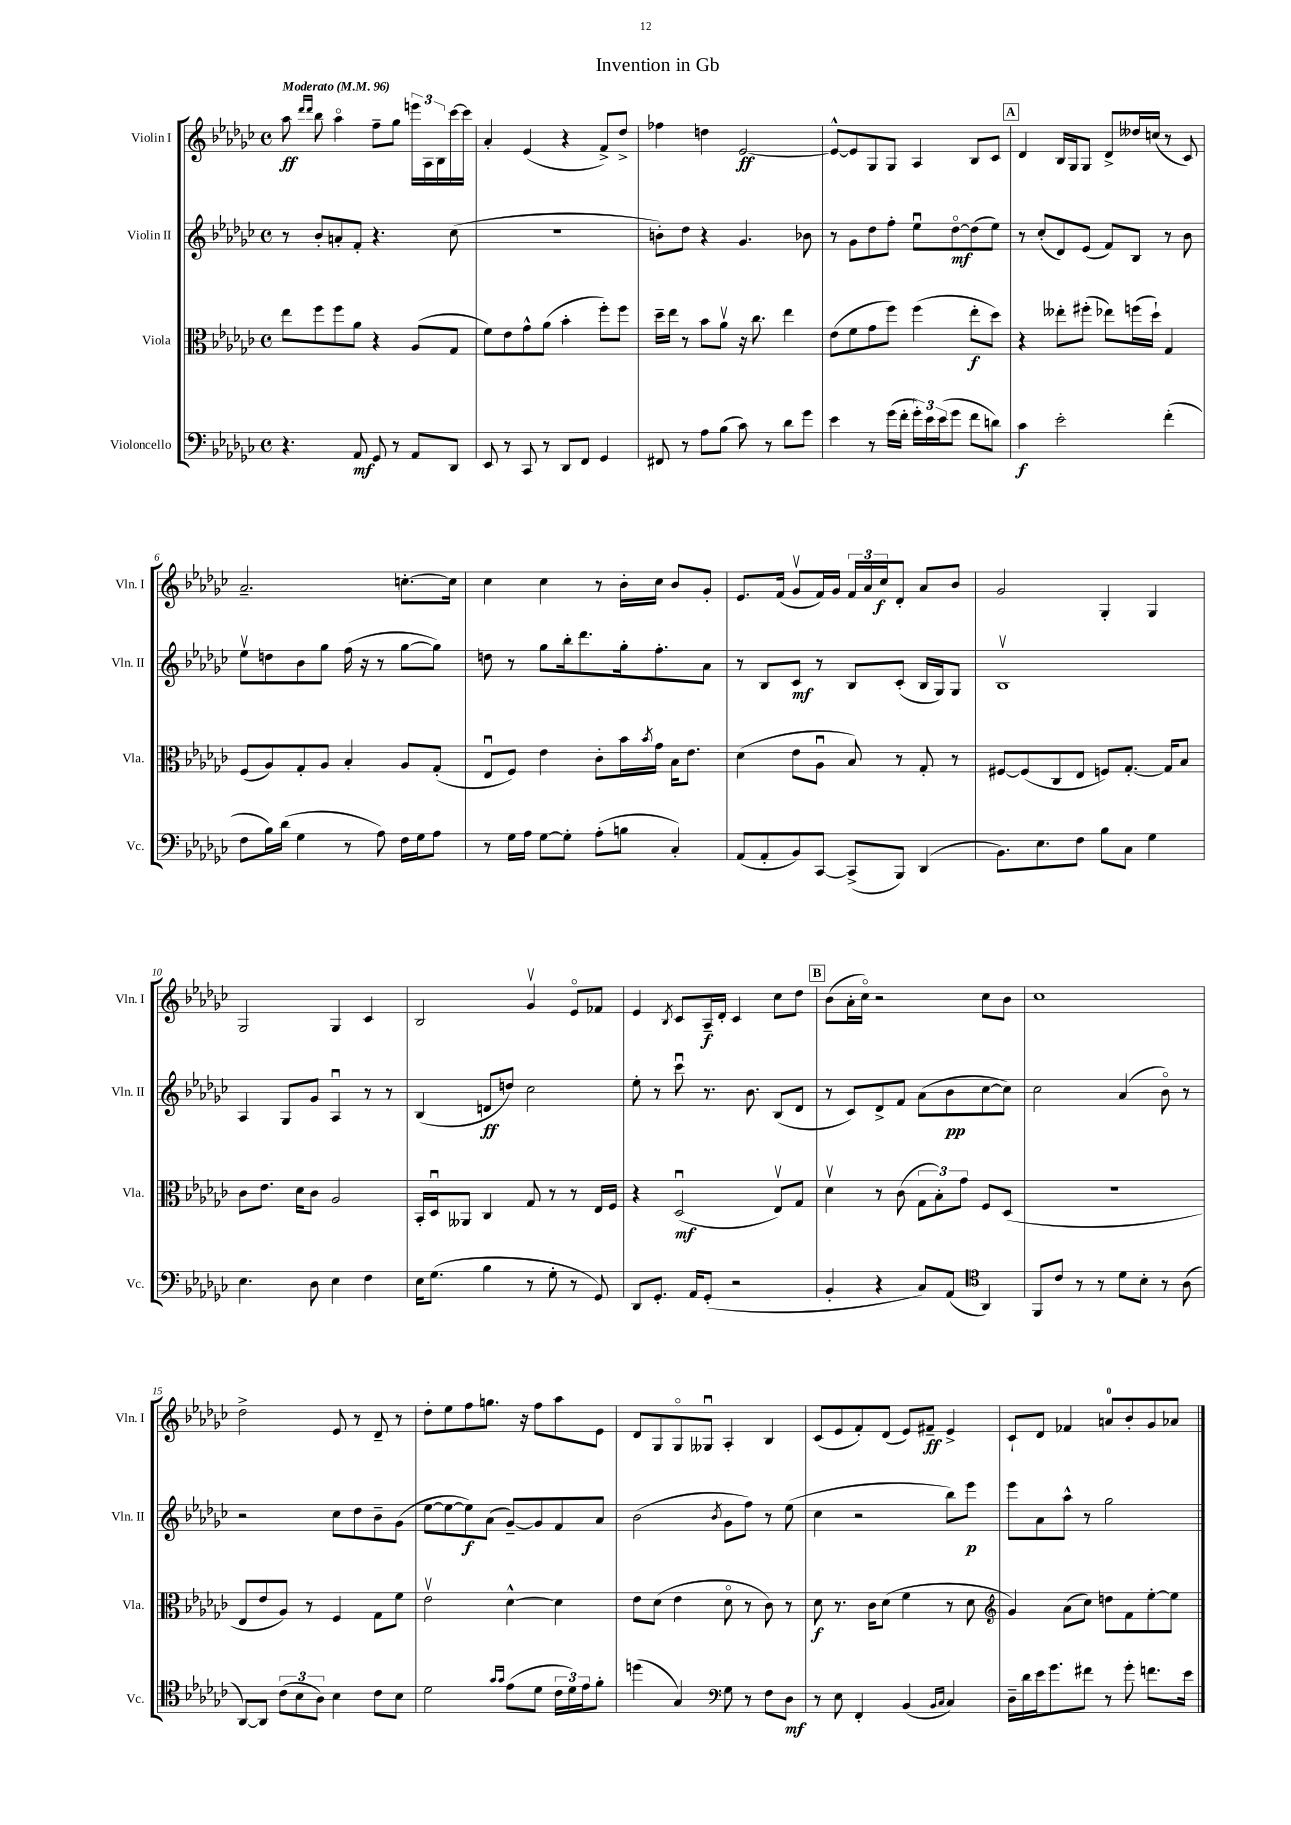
\header { title = "Invention in Gb" }
<<
\new StaffGroup <<
\new Staff = "s0" \with { instrumentName = "Violin I" shortInstrumentName = "Vln. I" } {
    \clef treble \key ges \major \defaultTimeSignature \time 4/4 \tempo "Moderato" 4 = 96
    aes''8\ff \grace { des'''16 des'''16 } bes''8 aes''4\flageolet f''8-- ges''8 \tuplet 3/2 { e'''16 aes16 bes16 } ces'''16~ ces'''16 |
    aes'4-. ees'4( r4 f'8->) des''8-> |
    fes''4 d''4 ees'2~\ff |
    ees'8~-^ ees'8 ges8 ges8 aes4 bes8 ces'8 |
    \mark \markup { \box "A" } des'4 bes16 ges16 ges8 des'8-> deses''16 c''16( r8 ces'8) |
    aes'2.-- c''8.~-. c''16 |
    ces''4 ces''4 r8 bes'16-. ces''16 bes'8 ges'8-. |
    ees'8. f'16( ges'8\upbow f'16) ges'16 \tuplet 3/2 { f'16 aes'16 ces''16\f } des'8-. aes'8 bes'8 |
    ges'2 ges4-. ges4 |
    ges2 ges4 ces'4 |
    bes2 ges'4\upbow ees'8\flageolet fes'8 |
    ees'4 \acciaccatura { bes8 } ces'8 aes16--\f des'16-. ces'4 ces''8 des''8 |
    \mark \markup { \box "B" } bes'8( aes'16-. ces''16\flageolet) r2 ces''8 bes'8 |
    ces''1 |
    des''2-> ees'8 r8 des'8-- r8 |
    des''8-. ees''8 f''8 g''8. r16 f''8 aes''8 ees'8 |
    des'8 ges8 ges8\flageolet geses8\downbow aes4-. bes4 |
    ces'8( ees'8 f'8-.) des'8( ees'8) fis'8--\ff ees'4-> |
    ces'8-! des'8 fes'4 a'8-0 bes'8-. ges'8 aes'8 \bar "|." |
}
\new Staff = "s1" \with { instrumentName = "Violin II" shortInstrumentName = "Vln. II" } {
    \clef treble \key ges \major \defaultTimeSignature \time 4/4
    r8 bes'8-. a'8-. f'8-. r4. ces''8( |
    R1 |
    b'8-.) des''8 r4 ges'4. bes'8 |
    r8 ges'8 des''8 f''8-. ees''8\downbow des''8~\flageolet\mf des''8( ees''8) |
    \mark \markup { \box "A" } r8 ces''8-.( des'8) ees'8( f'8) bes8 r8 bes'8 |
    ees''8\upbow d''8 bes'8 ges''8 f''16( r16 r8 ges''8~ ges''8) |
    d''8 r8 ges''8 bes''16-. des'''8. ges''16-. f''8.-. aes'8 |
    r8 bes8 ces'8\mf r8 bes8 ces'8-.( bes16 ges16) ges8 |
    bes1\upbow |
    aes4 ges8 ges'8 aes4\downbow r8 r8 |
    bes4( d'8\ff d''8) ces''2 |
    ees''8-. r8 ces'''8\downbow r8. bes'8. bes8( des'8 |
    \mark \markup { \box "B" } r8 ces'8) des'8-> f'8 aes'8( bes'8\pp ces''8~ ces''8) |
    ces''2 aes'4( bes'8\flageolet) r8 |
    r2 ces''8 des''8 bes'8-- ges'8( |
    ees''8~ ees''8~ ees''8\f) aes'8( ges'8~--) ges'8 f'8 aes'8 |
    bes'2( \acciaccatura { bes'8 } ges'8 f''8) r8 ees''8( |
    ces''4 r2 bes''8) ees'''8\p |
    ees'''8 aes'8 aes''8-^ r8 ges''2 \bar "|." |
}
\new Staff = "s2" \with { instrumentName = "Viola" shortInstrumentName = "Vla." } {
    \clef alto \key ges \major \defaultTimeSignature \time 4/4
    ees''8 f''8 f''8 aes'8 r4 aes8( ges8 |
    f'8) ees'8 ges'8-^ aes'8( bes'4-. f''8-.) f''8 |
    des''16-- ees''16 r8 bes'8 aes'8\upbow r16 ces''8. ees''4 |
    ees'8( f'8 ges'8 f''8) f''4( ees''8-.\f des''8) |
    \mark \markup { \box "A" } r4 eeses''8-. fis''8-.( ees''8) f''16( des''16-!) ges4 |
    f8( aes8) ges8-. aes8 bes4-. aes8 ges8-.( |
    ees8\downbow f8) ees'4 ces'8-. bes'16 \acciaccatura { bes'8 } ges'16 bes16 ees'8. |
    des'4( ees'8 aes8\downbow bes8) r8 ges8-. r8 |
    fis8~ fis8( ces8 ees8 f8) ges8.~-. ges16 bes8 |
    ces'8 ees'8. des'16 ces'8 aes2 |
    bes,16-. des16\downbow aeses,8 ces4 ges8 r8 r8 ees16 f16 |
    r4 des2\downbow\mf( ees8\upbow) ges8 |
    \mark \markup { \box "B" } des'4\upbow r8 ces'8( \tuplet 3/2 { ges8 bes8-.) ges'8 } f8 des8( |
    R1 |
    ees8 ees'8 aes8) r8 f4 ges8 f'8 |
    ees'2\upbow des'4~-^ des'4 |
    ees'8 des'8( ees'4 des'8\flageolet r8 ces'8) r8 |
    des'8\f r8. ces'16 des'8( f'4 r8 des'8 |
    \clef treble ges'4) aes'8( ces''8) d''8 f'8 ees''8~-. ees''8 \bar "|." |
}
\new Staff = "s3" \with { instrumentName = "Violoncello" shortInstrumentName = "Vc." } {
    \clef bass \key ges \major \defaultTimeSignature \time 4/4
    r4. aes,8\mf ges,8 r8 aes,8 des,8 |
    ees,8 r8 ces,8 r8 des,8 f,8 ges,4 |
    fis,8 r8 aes8 bes8( ces'8) r8 des'8 ges'8 |
    ees'4 r8 ges'16( f'16-. \tuplet 3/2 { ges'16-.) ees'16 ees'16( } ges'8 f'8 d'8) |
    \mark \markup { \box "A" } ces'4\f ees'2-. f'4-.( |
    f8 bes16) des'16( ges4 r8 aes8) f16 ges16 aes8 |
    r8 ges16 aes16 ges8~ ges8-. aes8-.( b8 ces4-.) |
    aes,8( aes,8-. bes,8) ces,8~ ces,8->( bes,,8) des,4( |
    bes,8.) ees8. f8 bes8 ces8 ges4 |
    ees4. des8 ees4 f4 |
    ees16 ges8.( bes4 r8 ges8-. r8 ges,8) |
    des,8 ges,8.-. aes,16 ges,8-.( r2 |
    \mark \markup { \box "B" } bes,4-. r4 ces8) aes,8( \clef tenor aes,4) |
    f,8 ces'8 r8 r8 des'8 bes8-. r8 aes8( |
    aes,8~) aes,8 \tuplet 3/2 { ces'8( bes8 aes8) } bes4 ces'8 bes8 |
    des'2 \grace { ges'16 ges'16 } ees'8( des'8 \tuplet 3/2 { ces'16 des'16) ees'16 } f'8-. |
    d''4( ges4) \clef bass ges8 r8 f8 des8\mf |
    r8 ees8 f,4-. bes,4( \grace { bes,16 ces16 } ces4) |
    des16-- des'16 ees'16 ges'8. fis'8 r8 ges'8-. f'8. ees'16 \bar "|." |
}
>>
>>
